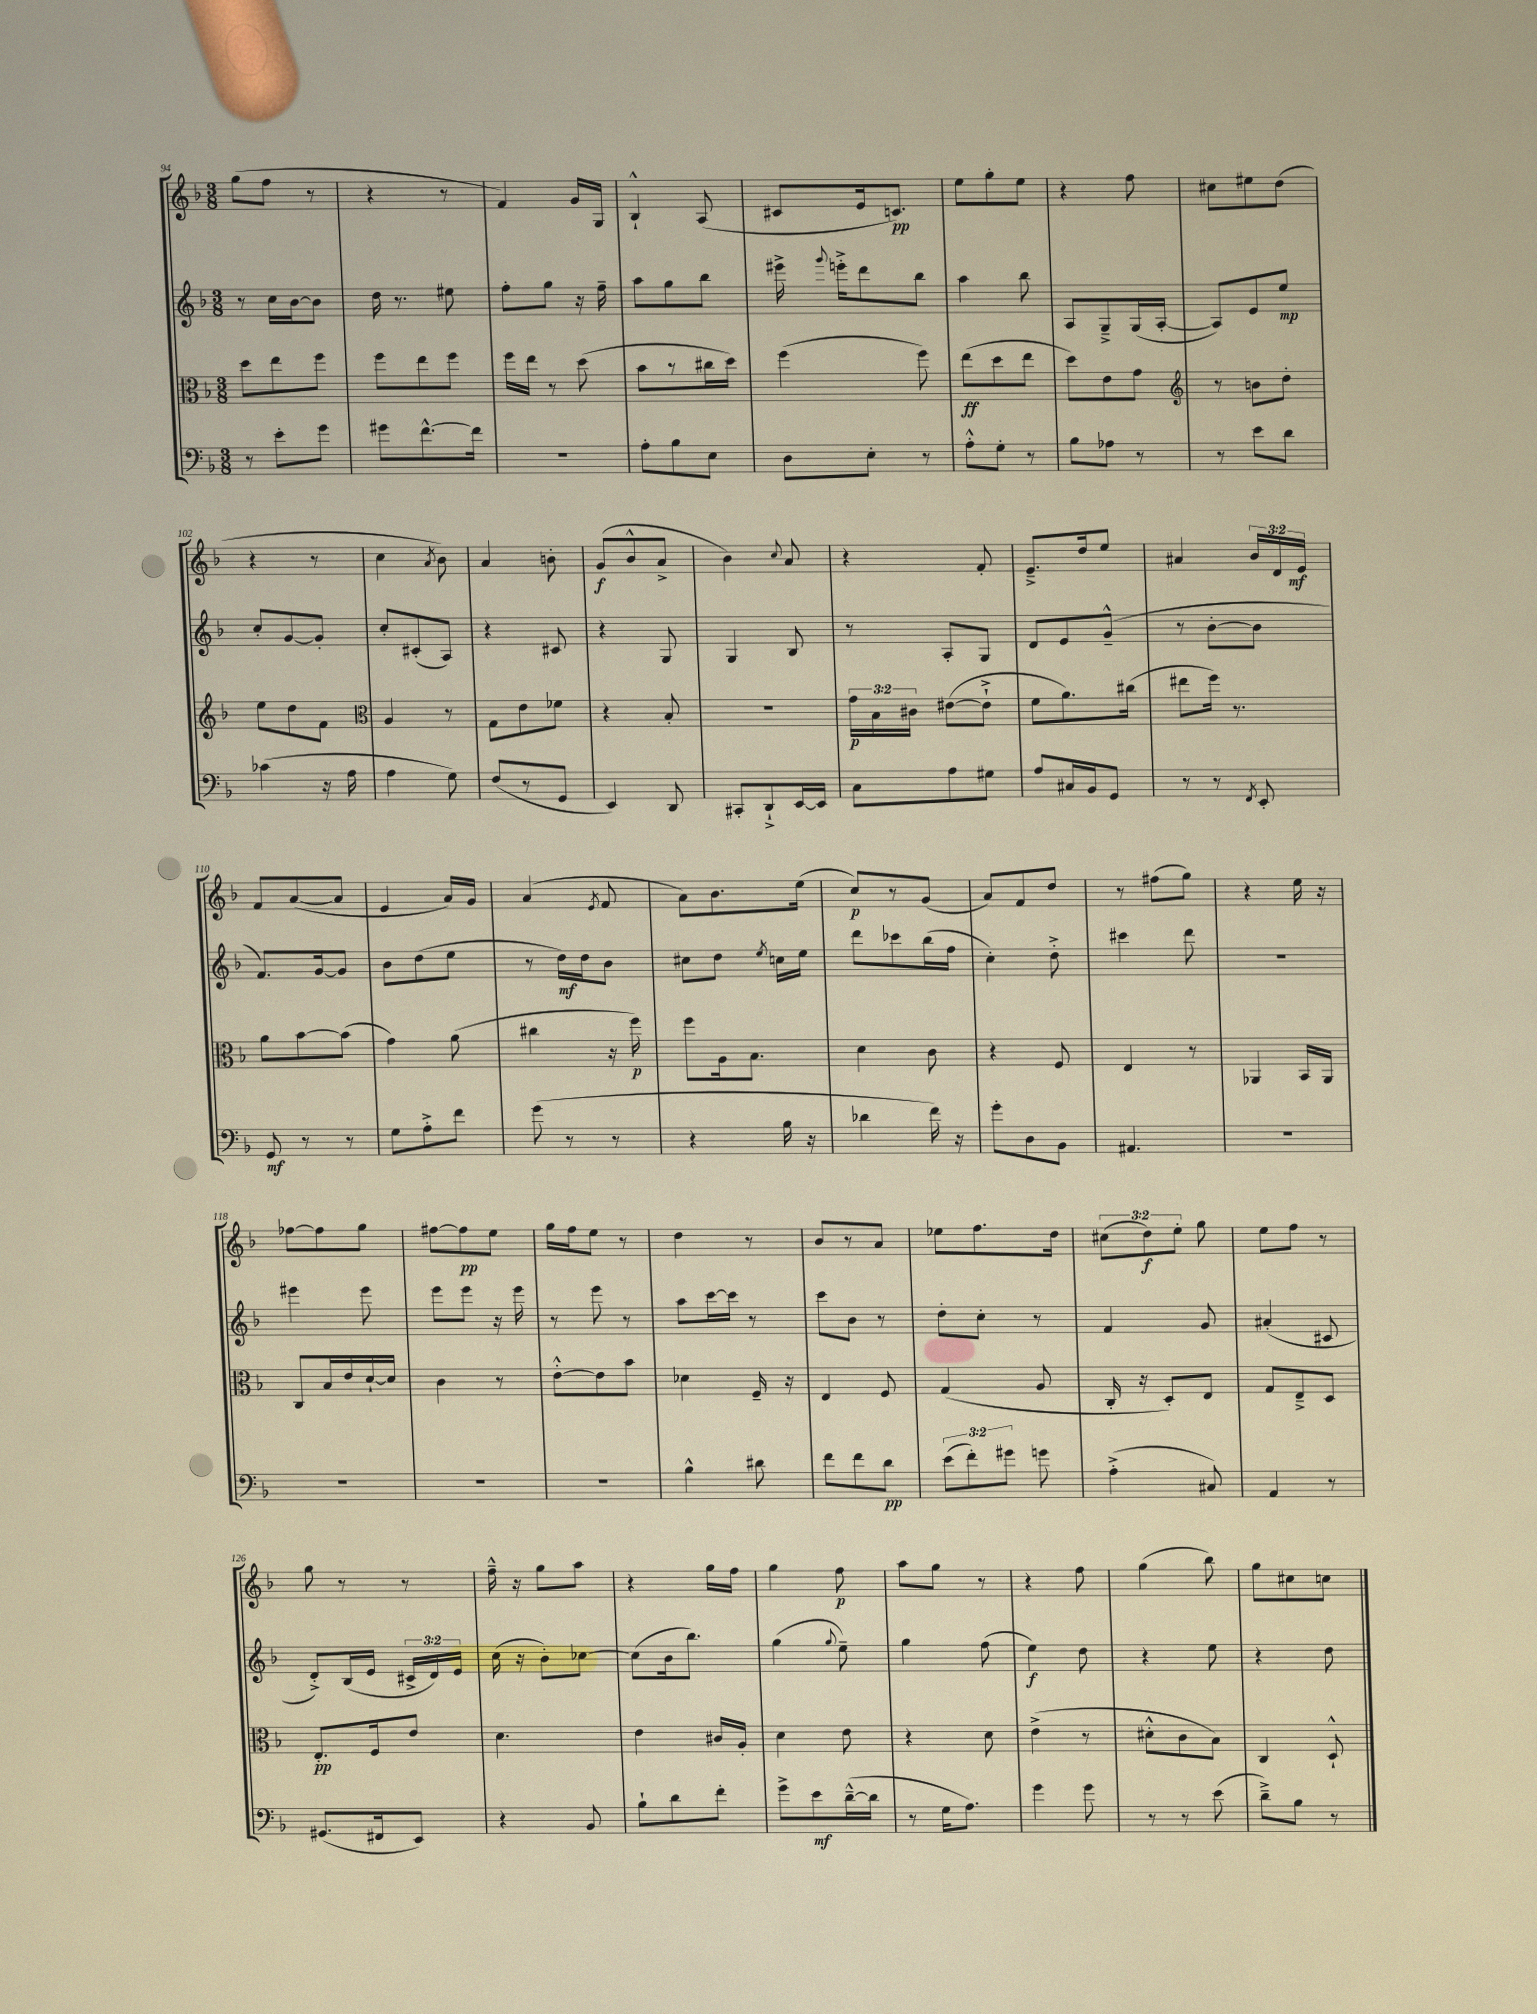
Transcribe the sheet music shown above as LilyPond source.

<<
\new StaffGroup <<
\new Staff = "s0" {
    \clef treble \key f \major \numericTimeSignature \time 3/8 \override Staff.TupletNumber.text = #tuplet-number::calc-fraction-text
    \autoBeamOff g''8[( f''8] r8 |
    r4 r8 |
    f'4) g'16[ g16] |
    bes4-!-^ a8( |
    cis'8[ e'16 c'8.]\pp) |
    e''8[ g''8-. e''8] |
    r4 f''8 |
    cis''8[ eis''8 d''8]( |
    r4 r8 |
    c''4 \acciaccatura { a'8 } bes'8) |
    a'4 b'8-. |
    g'8[\f( bes'8-^ a'8]-> |
    bes'4) \appoggiatura { c''8 } a'8 |
    r4 f'8-. |
    e'8.[---> d''16 e''8] |
    ais'4 \tuplet 3/2 { bes'16[ d'16 e'16]\mf } |
    f'8[ a'8~( a'8] |
    e'4 a'16[) g'16] |
    a'4( \acciaccatura { e'8 } f'8 |
    a'8[) bes'8. e''16]( |
    c''8[\p) r8 g'8]( |
    a'8[) f'8 d''8] |
    r8 fis''8[( g''8]) |
    r4 e''16 r16 |
    fes''8[~ fes''8 g''8] |
    fis''8[~ fis''8\pp e''8] |
    g''16[ f''16 e''8] r8 |
    d''4 r8 |
    bes'8[ r8 a'8] |
    ees''8[ f''8. d''16] |
    \tuplet 3/2 { cis''8[( d''8\f) e''8]-. } g''8 |
    e''8[ f''8] r8 |
    g''8 r8 r8 |
    f''16---^ r16 g''8[ a''8] |
    r4 g''16[ f''16] |
    g''4 f''8\p |
    a''8[ g''8] r8 |
    r4 f''8 |
    g''4( bes''8) |
    g''8[ cis''8 c''8] \bar "|." |
}
\new Staff = "s1" {
    \clef treble \key f \major \numericTimeSignature \time 3/8 \override Staff.TupletNumber.text = #tuplet-number::calc-fraction-text
    \autoBeamOff r8 c''16[ bes'16~ bes'8] |
    d''16 r8. eis''8 |
    f''8[-. g''8] r16 f''16-- |
    a''8[ g''8 bes''8] |
    eis'''16-> \appoggiatura { g'''8 } e'''16[-.-> d'''8 bes''8] |
    a''4 bes''8 |
    a8[ g8---> g16( a16]~-. |
    a8[) e'8 e''8]\mp |
    c''8[-. g'8~ g'8]-. |
    c''8[-. cis'8-.( a8]) |
    r4 cis'8 |
    r4 g8 |
    g4 bes8 |
    r8 a8[-. g8] |
    d'8[ e'8 g'8]---^( |
    r8 bes'8[~-. bes'8] |
    f'8.[) g'16~ g'8] |
    bes'8[ d''8( e''8] |
    r8 d''16[\mf) d''16 bes'8] |
    cis''8[ d''8] \acciaccatura { e''8 } c''16[ e''16] |
    d'''8[ ces'''8 bes''16( f''16] |
    c''4-.) d''8-.-> |
    cis'''4 d'''8 |
    R4. |
    eis'''4 eis'''8 |
    e'''8[ e'''8] r16 e'''16 |
    r8 e'''8 r8 |
    a''8[ c'''16~ c'''16] r8 |
    c'''8[ bes'8] r8 |
    d''8[-. c''8]-. r8 |
    f'4 g'8 |
    ais'4-.( cis'8 |
    d'8[-.->) bes16( e'16] \tuplet 3/2 { cis'16[-> d'16) e'16] } |
    c''16( r16 bes'8[-.) ces''8]~ |
    ces''8[( bes'16 bes''8.]) |
    g''4( \appoggiatura { g''8 } e''8--) |
    g''4 f''8( |
    e''4\f) d''8 |
    r4 e''8 |
    r4 d''8 \bar "|." |
}
\new Staff = "s2" {
    \clef alto \key f \major \numericTimeSignature \time 3/8 \override Staff.TupletNumber.text = #tuplet-number::calc-fraction-text
    \autoBeamOff d''8[ e''8 f''8] |
    f''8[ e''8 f''8] |
    f''16[ e''16] r8 d''8( |
    bes'8[ r8 cis''16 d''16]) |
    f''4( f''8) |
    e''8[\ff( d''8 e''8] |
    d''8[) e'8 g'8] |
    \clef treble r8 b'8[ d''8]-. |
    e''8[ d''8 f'8] |
    \clef alto a4 r8 |
    g8[ e'8 fes'8] |
    r4 bes8-. |
    R4. |
    \tuplet 3/2 { g'16[\p bes16 cis'16] } eis'8[~( eis'8]-!-> |
    f'8[ a'8.) cis''16]( |
    eis''8[ f''16]) r8. |
    a'8[ bes'8~ bes'8]( |
    g'4) a'8( |
    cis''4 r16 f''16\p) |
    f''8[ a16 bes8.] |
    d'4 c'8 |
    r4 f8 |
    e4 r8 |
    aes,4 bes,16[ aes,16] |
    c8[ bes16 e'16 d'16~-! d'16] |
    c'4 r8 |
    e'8[~-.-^ e'8 bes'8] |
    des'4 f16-- r16 |
    e4 f8 |
    g4( a8 |
    c16-. r16 d8[-.) e8] |
    g8[ e8---> d8] |
    e8.[-.\pp f16 e'8] |
    d'4. |
    e'4 cis'16[ a16]-. |
    d'4 e'8 |
    r4 d'8 |
    e'4->( r8 |
    dis'8[-.-^ c'8 bes8]) |
    c4 d8-!-^ \bar "|." |
}
\new Staff = "s3" {
    \clef bass \key f \major \numericTimeSignature \time 3/8 \override Staff.TupletNumber.text = #tuplet-number::calc-fraction-text
    \autoBeamOff r8 e'8[-. g'8] |
    gis'8[ f'8.~-^ f'16] |
    R4. |
    a8[-. bes8 e8] |
    d8[ e8]-. r8 |
    a8[-.-^ g8]-. r8 |
    bes8[ aes8] r8 |
    r8 e'8[ d'8] |
    ces'4( r16 a16 |
    a4 g8) |
    f8[( r8 g,8] |
    e,4) d,8 |
    cis,8[-. d,8-!-> e,16~ e,16] |
    c8[ a8 gis8] |
    a8[ cis16 bes,16 g,8] |
    r8 r8 \acciaccatura { f,8 } e,8-. |
    g,8\mf r8 r8 |
    g8[ a8-.-> f'8] |
    g'8( r8 r8 |
    r4 bes16 r16 |
    des'4 f'16) r16 |
    g'8[-. d8 bes,8] |
    ais,4. |
    R4. |
    R4. |
    R4. |
    R4. |
    bes4-^ dis'8 |
    f'8[ f'8 d'8]\pp |
    \tuplet 3/2 { e'8[( f'8-.) gis'8] } g'8 |
    a4-.->( cis8) |
    a,4 r8 |
    gis,8.[( fis,16 e,8]) |
    r4 bes,8 |
    bes8[-! d'8 f'8]-. |
    g'8[-> e'8\mf d'16~---^( d'16] |
    r8 g16[ a8.]) |
    g'4 g'8 |
    r8 r8 e'8( |
    d'8[--->) bes8] r8 \bar "|." |
}
>>
>>
\layout { \context { \Score currentBarNumber = #94 } }
